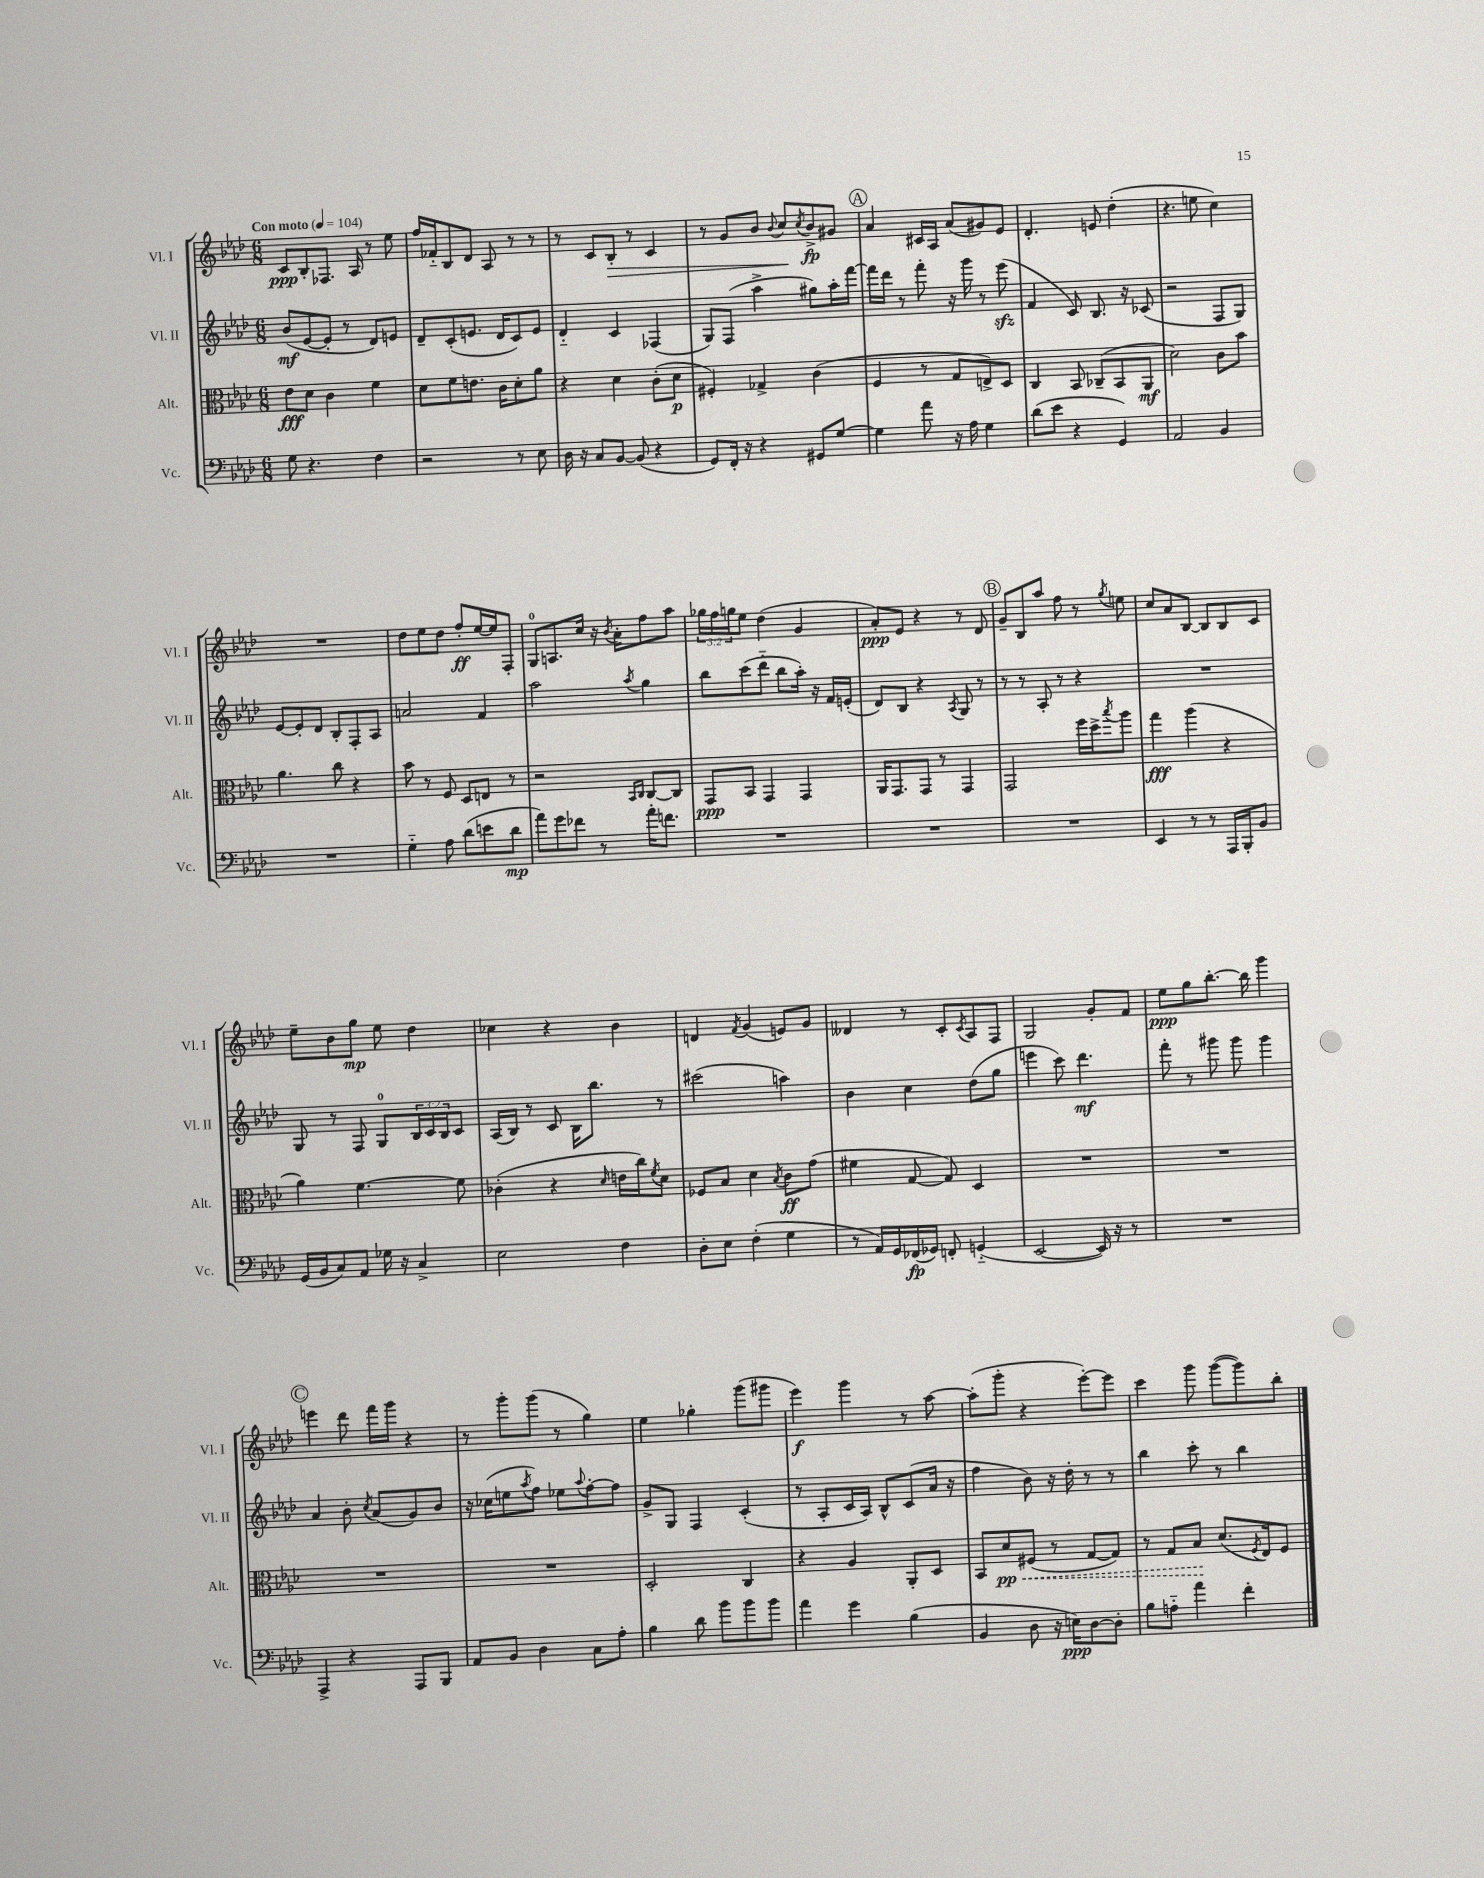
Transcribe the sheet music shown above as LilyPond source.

<<
\new StaffGroup <<
\new Staff = "s0" \with { instrumentName = "Vl. I" shortInstrumentName = "Vl. I" } {
    \clef treble \key aes \major \numericTimeSignature \time 6/8 \override Staff.TupletNumber.text = #tuplet-number::calc-fraction-text \tempo "Con moto" 4 = 104
    c'8\ppp bes8-. fes8. aes16 r8 ees''8 |
    f''16 fes'16-_ bes8 des'8 aes8 r8 r8 |
    r8 c'8 bes8-.\> r8 c'4 |
    r8 g'8 bes'8 \appoggiatura { bes'8 } c''8\! \acciaccatura { c''8 } bes'8->\fp gis'8 |
    \mark \markup { \circle "A" } aes'4 cis'16 aes16 aes'8( gis'8) ees'8 |
    des'4.-. e'8 des''4-.( |
    r4. e''8 c''4) |
    R2. |
    des''8 ees''8 des''8 f''8-.\ff ees''16~ ees''16 f8-. |
    g8-0 a8. c''16 r16 \acciaccatura { bes'8 } aes'16-. f''8 aes''8 |
    \tuplet 3/2 { ges''16 f''16 g''16 } ees''8 des''4( g'4 |
    aes'8-.\ppp) ees'8 r4 r8 des'8 |
    \mark \markup { \circle "B" } g'8-- bes8 aes''8 f''8 r8 \acciaccatura { g''8 } e''8 |
    c''8 aes'8 bes8~ bes8 bes8 c'8 |
    ees''8-- bes'8 g''8\mp ees''8 des''4 |
    ces''4 r4 bes'4 |
    d'4 \acciaccatura { f'8 } g'4( e'8) g'8 |
    deses'4 r8 c'8-. \acciaccatura { c'8 } aes8 f8 |
    g2 g'8-. f'8 |
    ees''8\ppp g''8 bes''8.~-. bes''16 g'''4 |
    \mark \markup { \circle "C" } e'''4 des'''8 f'''16 g'''16 r4 |
    r8 g'''8-. g'''8( r8 g''4) |
    ees''4 ges''4-. g'''8( gis'''8 |
    ees'''4\f) g'''4 r8 aes''8~ |
    aes''8-.( g'''8-. r4 ees'''8~-.) ees'''8 |
    c'''4 g'''8 g'''8~( g'''8) bes''8-. \bar "|." |
}
\new Staff = "s1" \with { instrumentName = "Vl. II" shortInstrumentName = "Vl. II" } {
    \clef treble \key aes \major \numericTimeSignature \time 6/8 \override Staff.TupletNumber.text = #tuplet-number::calc-fraction-text
    bes'8\mf( ees'8~ ees'8-. r8 des'8) e'8 |
    des'8-- c'8-.( e'8. des'16 c'8) e'8 |
    des'4-_ c'4 fes4( |
    g8) f8( aes''4-> gis''8) aes''16-. f'''16~ |
    \mark \markup { \circle "A" } f'''16 des'''16 r8 f'''8-. r16 g'''16 r8 ees'''8\sfz( |
    f'4 c'8) bes8. r16 ces'8( |
    r2 f8 g8) |
    ees'8~ ees'8-. des'8 bes8-. f8-. aes8 |
    a'2 f'4 |
    aes''2 \acciaccatura { aes''8 } g''4 |
    bes''8 c'''8( des'''8-_ bes''8 aes''16-.) r16 f'16 e'16-.( |
    des'8) bes8 r4 \acciaccatura { aes8 } g8 r8 |
    \mark \markup { \circle "B" } r8 r8 aes8-. r8 r4 |
    R2. |
    g8 r8 f8 g8-0 \tuplet 3/2 { bes16 c'16 bes16 } c'8 |
    aes16( bes16) r8 c'8 bes16 bes''8. r8 |
    cis'''2( a''4) |
    bes'4 c''4 des''8( g''8 |
    e'''4 c'''8) des'''4.\mf |
    f'''8-. r8 gis'''8 gis'''8 gis'''4 |
    \mark \markup { \circle "C" } aes'4 bes'8-. \acciaccatura { c''8 } aes'8( g'8) bes'8 |
    r16 ces''16( e''8 \acciaccatura { aes''8 } f''8) ees''8 \appoggiatura { aes''8 } f''8~-. f''8 |
    g'8-> g8 f4 c'4-.( |
    r8 aes8-. c'16 aes16) bes8-^ c'8( aes'16 r16 |
    f''4 bes'8) r16 des''16-. r8 r8 |
    bes''4 c'''8-. r8 bes''4 \bar "|." |
}
\new Staff = "s2" \with { instrumentName = "Alt." shortInstrumentName = "Alt." } {
    \clef alto \key aes \major \numericTimeSignature \time 6/8
    ees'8\fff des'8 c'4 f'4 |
    des'8 f'8 e'8. c'16 des'8-. aes'8 |
    r4 des'4 c'8-.( des'8\p |
    fis4-.) ges4-> c'4( |
    \mark \markup { \circle "A" } f4 r8 g8 e8->) des8 |
    c4 bes,8 ces8--( bes,8 aes,8\mf |
    des'2) c'8 bes'8 |
    aes'4. c''8 r4 |
    bes'8 r8 f8 des8 e8 r8 |
    r2 \grace { bes,16 c16 } c8~ c8 |
    g,8\ppp bes,8 g,4 g,4 |
    aes,16 g,8. g,8 r8 g,4 |
    \mark \markup { \circle "B" } g,2 f''16 des''16-> \acciaccatura { bes''8 } aes''8 |
    g''4\fff aes''4( r4 |
    aes'4) f'4.~ f'8 |
    ces'4-.( r4 \grace { des'16 } e'16 c''16) \acciaccatura { f'8 } des'8 |
    fes8 bes8 des'4 \acciaccatura { bes8 } c'8\ff g'8( |
    fis'4 g8~ g8) des4 |
    R2. |
    R2. |
    \mark \markup { \circle "C" } R2. |
    R2. |
    des2-. c4 |
    r4 aes4 aes,8-. des8 |
    bes,8 \once \override Hairpin.style = #'dashed-line des'8\pp\< fis8( r8 g8~ g8) |
    r8 g8 bes8\! des'8.( \acciaccatura { f8 } ees16) f8 \bar "|." |
}
\new Staff = "s3" \with { instrumentName = "Vc." shortInstrumentName = "Vc." } {
    \clef bass \key aes \major \numericTimeSignature \time 6/8
    g8 r4. f4 |
    r2 r8 ees8 |
    des16 r16 c8 bes,8~ bes,8( r4 |
    g,8) f,16-. r16 r4 gis,8 g8~ |
    \mark \markup { \circle "A" } g4 aes'8 r16 aes16 g4 |
    des'8( ees'8 r4 g,4) |
    aes,2 bes,4 |
    R2. |
    g4-_ aes8 des'8( e'8 des'8\mp |
    aes'8) g'8 fes'8 r8 aes'16-. f'8. |
    R2. |
    R2. |
    \mark \markup { \circle "B" } R2. |
    ees,4 r8 r8 aes,,16 bes,,16-. bes,8 |
    g,16( bes,16 c8) aes,8 ges16 r16 c4-> |
    ees2 f4 |
    des8-. ees8 f4-.( g4 |
    r8 aes,16) g,16 fes,16\fp( ges,16) f,8-. g,4-_( |
    ees,2~ ees,16) r16 r8 |
    R2. |
    \mark \markup { \circle "C" } aes,,4-> r4 aes,,8 bes,,8 |
    aes,8 bes,8 des4 c8 aes8-. |
    bes4 des'8 bes'8 bes'8 bes'8 |
    aes'4 g'4 bes4( |
    bes,4 des8 r16 e16\ppp) des8~ des8-. |
    bes8 a8-_ aes'4 f'4-. \bar "|." |
}
>>
>>
\layout { \context { \Score \remove "Bar_number_engraver" } }
